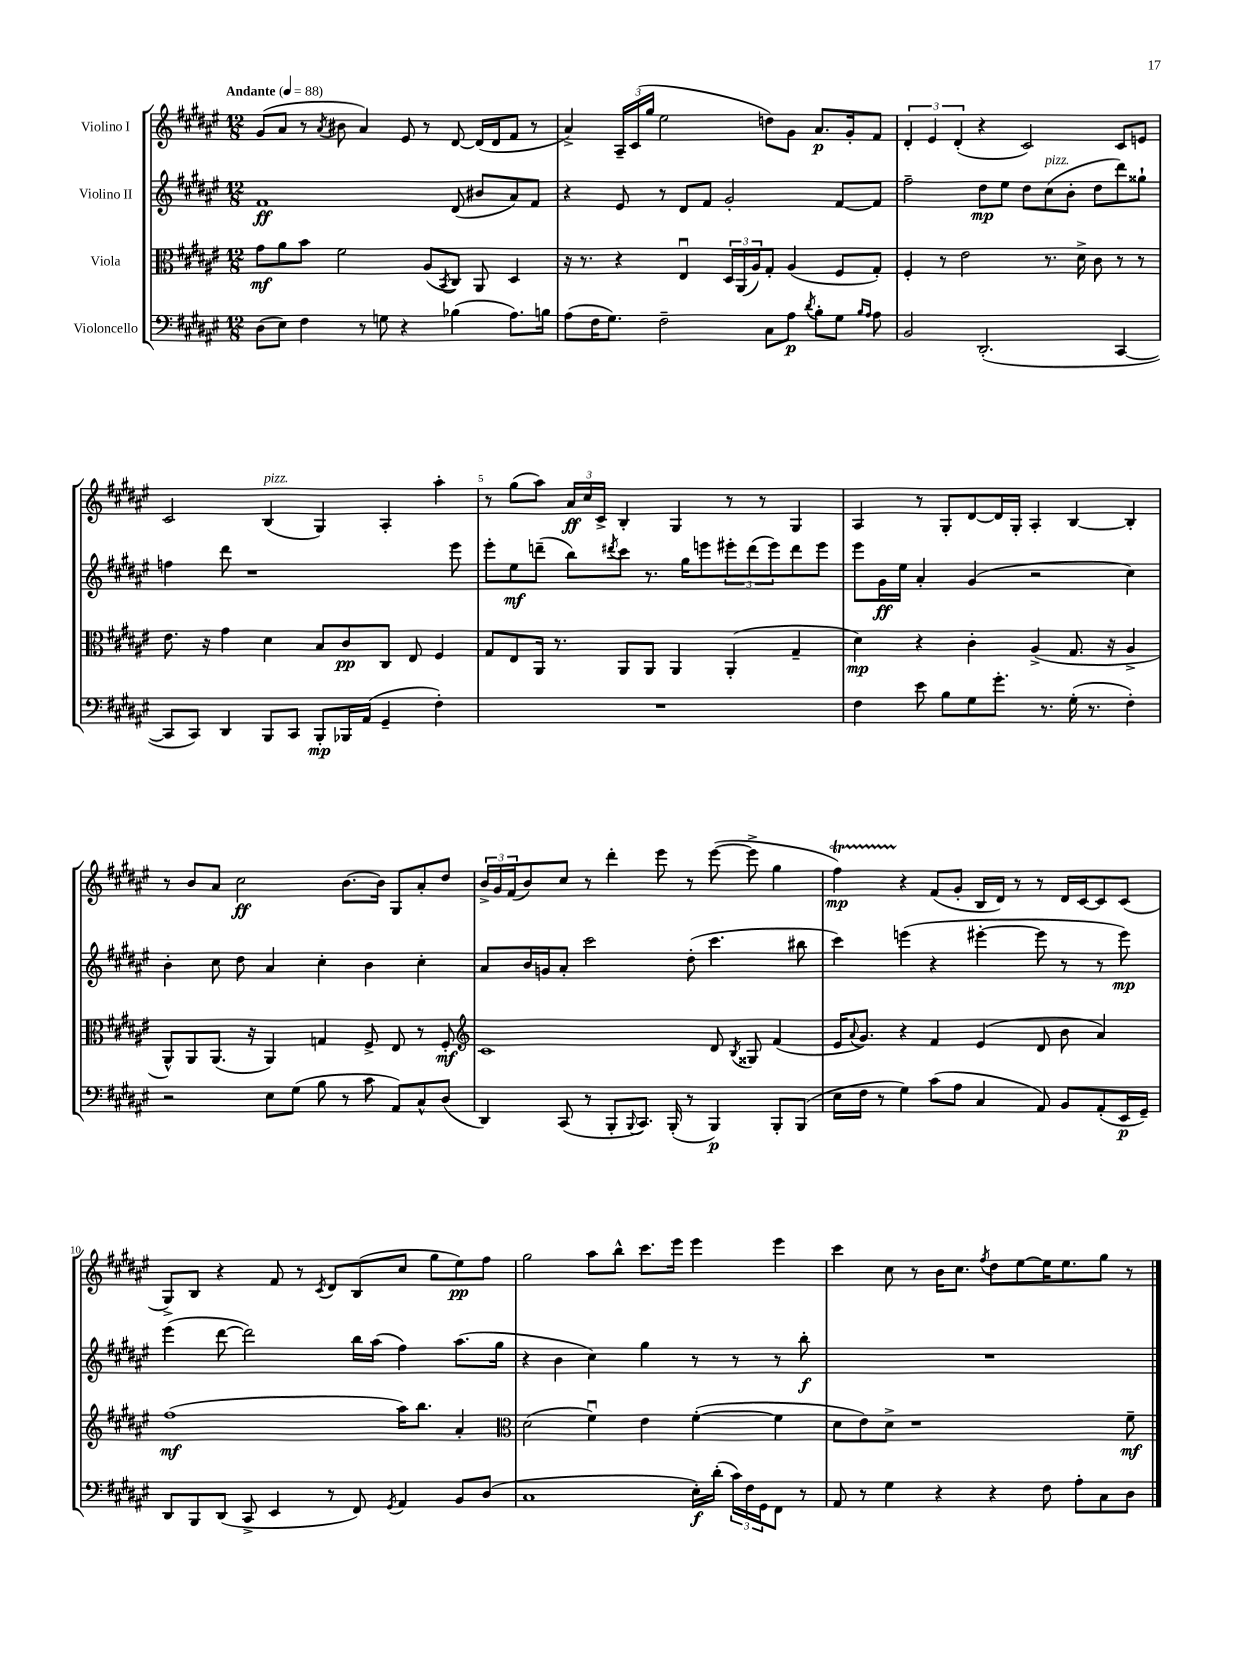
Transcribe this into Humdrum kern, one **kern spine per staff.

**kern	**kern	**kern	**kern
*staff4	*staff3	*staff2	*staff1
*clefF4	*clefC3	*clefG2	*clefG2
*k[f#c#g#d#a#e#]	*k[f#c#g#d#a#e#]	*k[f#c#g#d#a#e#]	*k[f#c#g#d#a#e#]
*M12/8	*M12/8	*M12/8	*M12/8
*MM88	*MM88	*MM88	*MM88
(8D#	8g#	1f#	(8g#
8E#)	8a#	.	8a#
4F#	8b	.	8r
.	.	.	8qa#
.	2f#	.	8b#
8r	.	.	4a#)
8G	.	.	.
4r	.	.	8e#
.	(8A#	.	8r
.	8qBB	.	.
(4B-	8C#)	(8d#	[8d#
.	8AA#	8b#	(16d#]
.	.	.	16d#
8.A#)	4D#	8a#)	8f#
.	.	8f#	8r
16B	.	.	.
=	=	=	=
(8A#	16r	4r	4a#^)
.	8.r	.	.
16F#	.	.	.
8.G#)	.	.	.
.	4r	8e#	24A#~
.	.	.	(24c#
.	.	.	24gg#
2F#~	.	8r	2ee#
.	4E#u	8d#	.
.	.	8f#	.
.	24D#	2g#'	.
.	(24AA#	.	.
.	24A#)	.	.
8C#	8G#'	.	8dd)
8A#	(4A#	.	8g#
8qd#	.	.	.
8B'	.	.	8.a#
8G#	8F#	[8f#	.
.	.	.	16g#'
16qqB	.	.	.
16qqA#	.	.	.
8A#	8G#')	8f#]	8f#
=	=	=	=
2BB	4F#'	2ff#~	6d#'
.	.	.	6e#
.	8r	.	.
.	.	.	(6d#'
.	2e#	.	.
(2.DD#'	.	8dd#	4r
.	.	8ee#	.
.	.	8dd#	2c#)
.	8.r	(8cc#	.
.	.	8b'	.
.	16d#^	.	.
.	8c#	8dd#	.
[4CC#	8r	8ddd#)	8c#
.	8r	8gg##`	8e
=	=	=	=
8CC#]	8.e#	4ff	2c#
8CC#)	.	.	.
.	16r	.	.
4DD#	4g#	8ddd#	.
.	.	1r	.
8BBB	4d#	.	(4B
8CC#	.	.	.
8BBB'	8B	.	4G#)
16BBB-	8c#	.	.
(16AA#	.	.	.
4GG#~	8C#	.	4A#'
.	8E#	.	.
4F#')	4F#	.	4aa#'
.	.	8eee#	.
=	=	=	=
1.r	8G#	8eee#'	8r
.	8E#	8ee#	(8gg#
.	16AA#	(8ddd~	8aa#)
.	8.r	.	.
.	.	8bb)	24a#
.	.	.	24cc#
.	.	.	24c#^
.	.	8qddd#	.
.	8AA#	8ccc#	4B'
.	8AA#	8.r	.
.	4AA#	.	4G#
.	.	16gg#	.
.	.	8eee	.
.	(4AA#'	12eee#'	8r
.	.	(12ddd#	.
.	.	.	8r
.	.	12eee#)	.
.	4G#~	8ddd#	4G#
.	.	8eee#	.
=	=	=	=
4F#	4d#)	8eee#	4A#
.	.	16g#	.
.	.	16ee#	.
8e#	4r	4a#'	8r
8B	.	.	8G#'
8G#	4c#'	(4g#	[8d#
8.g#'	.	.	16d#]
.	.	.	16G#'
.	(4A#^	2r	4A#'
8.r	.	.	.
(16G#'	8.G#	.	[4B
8.r	.	.	.
.	16r	.	.
4F#')	4A#^	4cc#)	4B']
=	=	=	=
2r	8AA#^^)	4b'	8r
.	8AA#	.	8b
.	(8.AA#	8cc#	8a#
.	.	8dd#	2cc#
.	16r	.	.
8E#	4AA#)	4a#	.
(8G#	.	.	.
8B	4G	4cc#'	.
8r	.	.	[8.b
8c#	8F#^	4b	.
.	.	.	16b]
8AA#)	8E#	.	8G#
8C#^^	8r	4cc#'	8a#'
(8D#	8F#'	.	8dd#
=	=	=	=
*	*clefG2	*	*
4DD#)	1c#	8a#	24b^
.	.	.	24g#
.	.	.	(24f#
.	.	16b	8b)
.	.	16g	.
(8CC#	.	8a#'	8cc#
8r	.	2ccc#	8r
8BBB'	.	.	4ddd#'
8qqBBB	.	.	.
8.CC#)	.	.	.
.	.	.	8eee#
(16BBB'	.	.	.
8r	.	(8dd#'	8r
4BBB)	8d#	4.ccc#	([8eee#
.	8qB	.	.
.	8G##	.	8eee#^]
8BBB'	(4f#	.	4gg#
(8BBB	.	8bb#	.
=	=	=	=
16E#	16e#	4ccc#)	4ff#)
.	8qqa#	.	.
16F#	8.g#)	.	.
8r	.	.	.
4G#)	4r	(4eee	4r
(8c#	4f#	4r	(8f#
8A#	.	.	8g#'
4C#	(4e#	[4eee#'	16B
.	.	.	16d#)
.	.	.	8r
8AA#)	8d#	8eee#]	8r
8BB	8b	8r	16d#
.	.	.	[16c#
(8AA#'	4a#)	8r	8c#]
16EE#	.	8eee#)	(8c#
16GG#~)	.	.	.
=	=	=	=
8DD#	(1ff#	(4eee#	8G#^)
8BBB	.	.	8B
(8DD#	.	[8ddd#	4r
8CC#^	.	2ddd#])	.
4EE#	.	.	8f#
.	.	.	8r
.	.	.	8qc#
8r	.	.	8d#
8FF#)	.	16bb	(8B
.	.	(16aa#	.
8qGG#	.	.	.
4AA#	16aa#)	4ff#)	8cc#
.	8.bb	.	.
.	.	.	8gg#
8BB	4a#'	(8.aa#	8ee#)
(8D#	.	.	8ff#
.	.	16gg#	.
=	=	=	=
*	*clefC3	*	*
1C#	(2d#	4r	2gg#
.	.	4b	.
.	4f#u)	4cc#)	8aa#
.	.	.	8bb^^
.	4e#	4gg#	8.ccc#
.	.	.	16eee#
16E#')	([4f#'	8r	4eee#
(16d#'	.	.	.
24c#)	.	8r	.
24F#	.	.	.
24GG#	.	.	.
8FF#	4f#]	8r	4eee#
8r	.	8bb'	.
=	=	=	=
8AA#	8d#	1.r	4ccc#
8r	8e#)	.	.
4G#	8d#^	.	8cc#
.	1r	.	8r
4r	.	.	16b
.	.	.	8.cc#
.	.	.	8qff#
4r	.	.	8dd#
.	.	.	[8ee#
8F#	.	.	16ee#]
.	.	.	8.ee#
8A#'	.	.	.
8C#	.	.	8gg#
8D#	8f#~	.	8r
==	==	==	==
*-	*-	*-	*-
